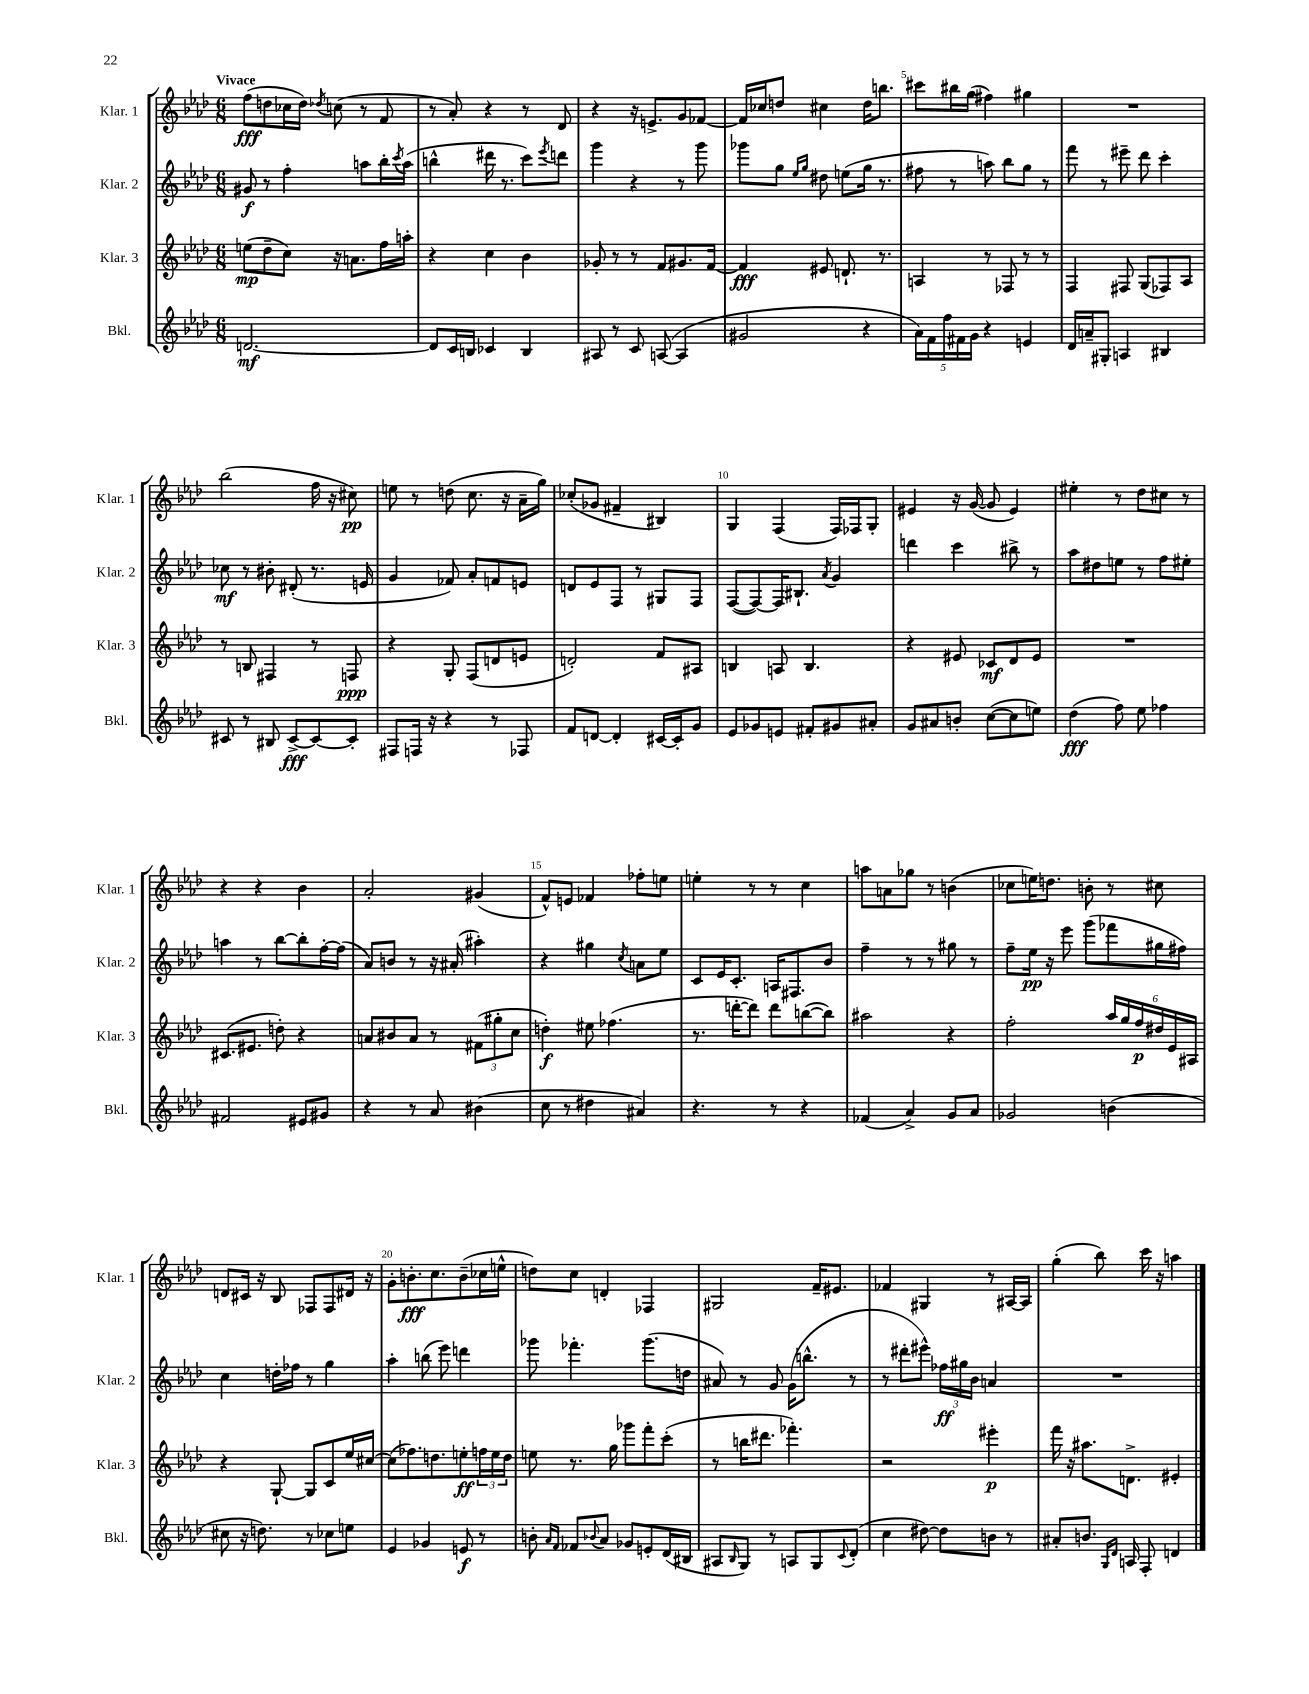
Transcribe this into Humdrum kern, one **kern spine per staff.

**kern	**kern	**kern	**kern
*staff4	*staff3	*staff2	*staff1
*clefG2	*clefG2	*clefG2	*clefG2
*k[b-e-a-d-]	*k[b-e-a-d-]	*k[b-e-a-d-]	*k[b-e-a-d-]
*M6/8	*M6/8	*M6/8	*M6/8
[2.d	(8ee	8g#	(8ff
.	8dd-~	8r	8dd
.	8cc)	4ff'	16cc-
.	.	.	16dd)
.	.	.	8qdd-
.	16r	.	(8cc
.	8.a	.	.
.	.	8aa	8r
.	16ff	16bb-'	8f
.	.	8qccc	.
.	16aa'	(16aa	.
=	=	=	=
8d]	4r	4bb^^	8r
16c	.	.	8a-')
16B	.	.	.
4c-	4cc	16ddd#	4r
.	.	8.r	.
4B	4b-	8ccc)	8r
.	.	8qeee-	.
.	.	8ddd	8d-
=	=	=	=
8A#	8g-'	4ggg	4r
8r	8r	.	.
8c	8r	4r	16r
.	.	.	8.e^
([8A	8f	.	.
4A]	8.g#	8r	8g
.	.	8ggg	[8f-
.	[16f	.	.
=	=	=	=
2g#	4f]	8ggg-	16f-]
.	.	.	16cc-
.	.	8gg	8dd
.	.	16qqee-	.
.	.	16qqgg	.
.	8e#	8dd#	4cc#
.	8.d`	(8ee	.
4r	.	16gg	16dd
.	8.r	8.r	8.bb
=	=	=	=
20a-)	4A	8ff#	8ccc#
20f	.	.	.
20ff	.	.	.
.	.	8r	16bb#
20f#	.	.	.
.	.	.	(16gg
20g	.	.	.
4r	8r	8aa)	4ff#)
.	8F-	8bb-	.
4e	8r	8gg	4gg#
.	8r	8r	.
=	=	=	=
16d-	4F	8fff	2.r
16a~	.	.	.
8G#'	.	8r	.
4A	8F#	8eee#~	.
.	(8G	8ddd-	.
4B#	8F-)	4ccc'	.
.	8A-	.	.
=	=	=	=
8c#	8r	8cc-	(2bb-
8r	8B	8r	.
8B#	4F#	8b#'	.
[8c#^	.	(8d#'	.
8c#_	8r	8.r	16ff
.	.	.	16r
8c#']	8F	.	8cc#)
.	.	16e	.
=	=	=	=
8F#	4r	4g	8ee
16F	.	.	8r
16r	.	.	.
4r	8G'	8f-)	(8dd
.	(8F	8a-'	8.cc
8r	8d	8f	.
.	.	.	16r
8F-	8e	8e	16a-~
.	.	.	16gg)
=	=	=	=
8f	2d')	8d	(8cc-'
[8d	.	8e-	8g-
4d']	.	8F	4f#~
.	.	8r	.
[16c#	8f	8G#	4B#)
16c#']	.	.	.
8g	8A#	8F	.
=	=	=	=
8e-	4B	([8F	4G
8g-	.	8F_)	.
8e	8A	16F]	(4F
.	.	8.B#`	.
8f#'	4.B	.	.
.	.	8qa-	.
8g#	.	4g	16F)
.	.	.	16F-
8a#'	.	.	8G'
=	=	=	=
8g	4r	4ddd	4e#
8a#	.	.	.
8b'	8e#	4ccc	16r
.	.	.	([16g
([8cc	8c-	.	8g]
8cc]	8d-	8bb#^	4e#)
8ee)	8e#	8r	.
=	=	=	=
(4dd-	2.r	8aa-	4ee#'
.	.	8dd#	.
8ff)	.	8ee	8r
8ee-	.	8r	8dd-
4ff-	.	8ff	8cc#
.	.	8ee#'	8r
=	=	=	=
2f#	(8.c#	4aa	4r
.	8.e#	.	.
.	.	8r	4r
.	8dd')	[8bb-	.
8e#	4r	8bb-']	4b-
8g#	.	[16ff'	.
.	.	(16ff]	.
=	=	=	=
4r	8a	8a-)	2a-'
.	8b#	8b	.
8r	8a	8r	.
8a-	8r	16r	.
.	.	(16a#'	.
(4b#	(12f#	4aa#')	(4g#
.	12gg#'	.	.
.	12cc	.	.
=	=	=	=
8cc	4dd')	4r	8f^^)
8r	.	.	8e
4dd#	8ee#	4gg#	4f-
.	(4.ff-	.	.
.	.	8qcc	.
4a#)	.	8a	8ff-'
.	.	8ee-	8ee
=	=	=	=
4.r	8.r	8c	4ee'
.	.	16e-	.
.	[16ddd'	8.c'	.
.	8ddd])	.	8r
8r	8ddd	16A	8r
.	.	8.F#	.
4r	([8bb	.	4cc
.	8bb])	8b-	.
=	=	=	=
(4f-	2aa#	4ff~	8aa
.	.	.	8a
4a-^)	.	8r	8gg-
.	.	8r	8r
8g	4r	8gg#	(4b
8a-	.	8r	.
=	=	=	=
2g-	2ff'	8ff~	8cc-
.	.	16ee-	16ee)
.	.	16r	8.dd
.	.	8eee-	.
.	.	(8ggg	8b'
(4b	24aa-	8fff-	8r
.	24gg	.	.
.	24ff	.	.
.	24dd#	16gg#	8cc#
.	24e-	.	.
.	.	16ff#)	.
.	24A#	.	.
=	=	=	=
8cc#	4r	4cc	8d
16r	.	.	16c#
8.dd)	.	.	16r
.	[8G`	16dd'	8B-
.	.	16ff-	.
8r	8G]	8r	8F-
8cc-	8c	4gg	8F-
8ee	16ee-	.	16d#
.	[16cc#	.	16r
=	=	=	=
4e-	(8cc#]	4aa-'	8g'
.	8.ff-)	.	8.b'
4g-	.	(8bb	.
.	8.dd	.	8.cc
.	.	8eee-)	.
8e	8ee'	4ddd	(8b~
8r	24ff	.	16cc-
.	24ee	.	.
.	.	.	16ee^^
.	24dd	.	.
=	=	=	=
8b'	8ee	8ggg-	8dd)
16qqa-	.	.	.
16qqf	.	.	.
8f-	8.r	4.fff-'	8cc
8qqb-	.	.	.
8a-	.	.	4d'
.	16gg	.	.
8g-	8ggg-	.	.
8e'	8fff'	(8.ggg-	4F-
(16d-	(8ccc'	.	.
16B#	.	16dd	.
=	=	=	=
8A#	8r	8a#)	2G#
16qqB-	.	.	.
8G)	16bb	8r	.
.	8.ddd#	.	.
8r	.	8g	.
8A	4.fff-')	(16g	.
.	.	8.bb^^	.
8G	.	.	16f~
.	.	.	8.e#
8qqc	.	.	.
(8d-'	.	8r	.
=	=	=	=
4cc	2r	8r	4f-
.	.	8ddd#'	.
[8dd#)	.	8eee#^^)	4G#
8dd#]	.	24ff-	.
.	.	24gg#	.
.	.	24b-	.
8b	4eee#'	4a	8r
8r	.	.	[16A#
.	.	.	16A#]
=	=	=	=
8a#'	16fff	2.r	(4gg'
.	16r	.	.
8.b	8.aa#	.	.
.	.	.	8bb-)
16qqG	.	.	.
16qqd-	.	.	.
16A	8.d^	.	.
8F'	.	.	16ccc
.	.	.	16r
4d	4e#'	.	4aa
==	==	==	==
*-	*-	*-	*-
